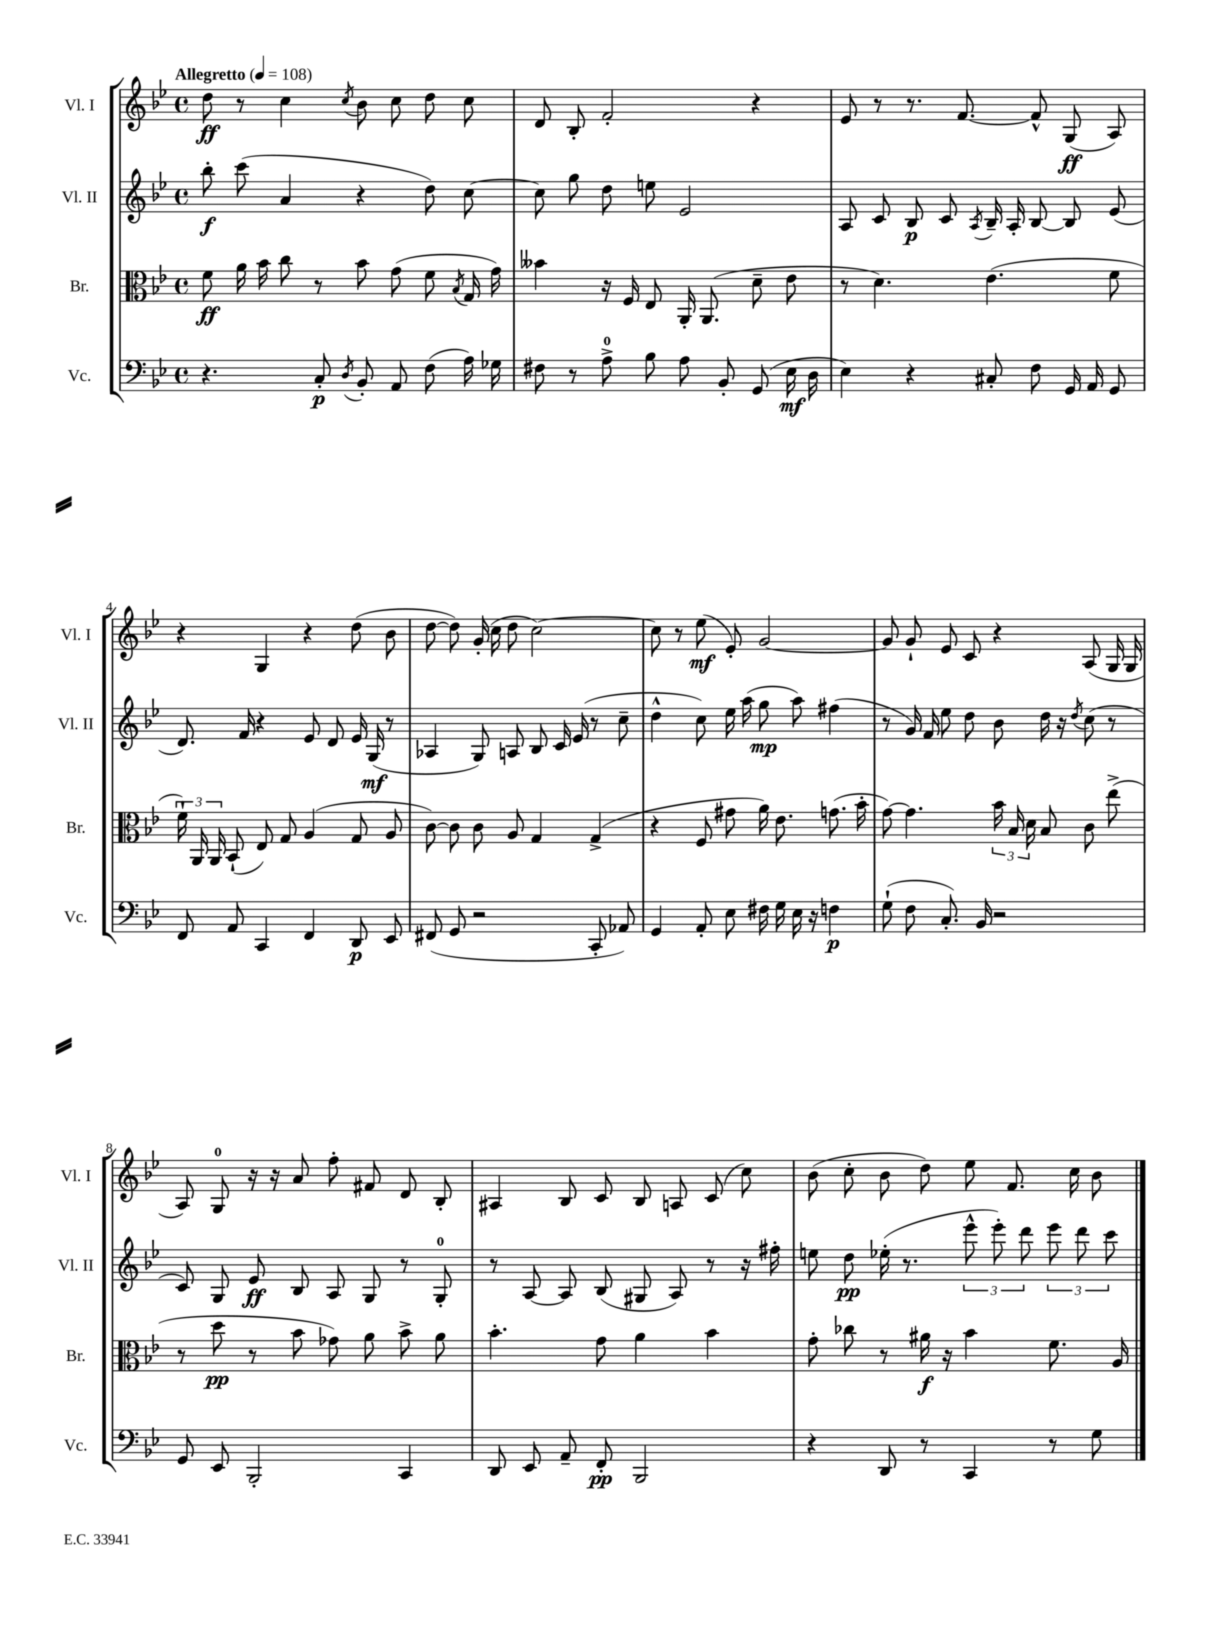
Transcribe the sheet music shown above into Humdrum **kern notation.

**kern	**dynam	**kern	**dynam	**kern	**dynam	**kern	**dynam
*part4	*part4	*part3	*part3	*part2	*part2	*part1	*part1
*staff4	*staff4	*staff3	*staff3	*staff2	*staff2	*staff1	*staff1
*I"Vc.	*	*I"Br.	*	*I"Vl. II	*	*I"Vl. I	*
*I'Vc.	*	*I'Br.	*	*I'Vl. II	*	*I'Vl. I	*
*clefF4	*	*clefC3	*	*clefG2	*	*clefG2	*
*k[b-e-]	*	*k[b-e-]	*	*k[b-e-]	*	*k[b-e-]	*
*M4/4	*	*M4/4	*	*M4/4	*	*M4/4	*
*met(c)	*	*met(c)	*	*met(c)	*	*met(c)	*
*MM108	*	*MM108	*	*MM108	*	*MM108	*
=1	=1	=1	=1	=1	=1	=1	=1
!	!	!	!	!	!	!LO:TX:a:B:t=Allegretto	!
4.r	.	8f\	ff	8bb-'\	f	8dd\	ff
.	.	16a\	.	(8ccc\	.	8r	.
.	.	16b-\	.	.	.	.	.
.	.	8cc\	.	4a/	.	4cc\	.
8C'/	p	8r	.	.	.	.	.
8qD/	.	.	.	.	.	8qcc/	.
8BB-'/	.	8b-\	.	4r	.	8b-\	.
8AA/	.	(8g\	.	.	.	8cc\	.
(8F\	.	8f\	.	8dd\)	.	8dd\	.
.	.	8qB-/	.	.	.	.	.
16A\)	.	16G/	.	[8cc\	.	8cc\	.
16G-X\	.	16g\)	.	.	.	.	.
=2	=2	=2	=2	=2	=2	=2	=2
8F#X\	.	4b--X\	.	8cc\]	.	8d/	.
8r	.	.	.	8gg\	.	8B-'/	.
8A^\	.	16r	.	8dd\	.	2f'/	.
.	.	16F/	.	.	.	.	.
8B-\	.	8E-/	.	8een\	.	.	.
8A\	.	16AA'/	.	2e-/	.	.	.
.	.	(8.AA/	.	.	.	.	.
8BB-'/	.	.	.	.	.	.	.
(8GG/	.	8d~\	.	.	.	4r	.
16E-\	mf	8e-\	.	.	.	.	.
16D\	.	.	.	.	.	.	.
=3	=3	=3	=3	=3	=3	=3	=3
4E-\)	.	8r	.	8A/	.	8e-/	.
.	.	4.d\)	.	8c/	.	8r	.
4r	.	.	.	8B-/	p	8.r	.
.	.	.	.	8c/	.	.	.
.	.	.	.	.	.	[8.f/	.
.	.	.	.	8qA/	.	.	.
8C#X'/	.	(4.e-\	.	16B-~/	.	.	.
.	.	.	.	16A'/	.	.	.
8F\	.	.	.	[8B-/	.	8f^^/]	.
16GG/	.	.	.	8B-/]	.	(8G/	ff
16AA/	.	.	.	.	.	.	.
8GG/	.	8f\	.	(8e-/	.	8A/)	.
!!LO:LB:g=z
=4	=4	=4	=4	=4	=4	=4	=4
8FF/	.	24f`\)	.	8.d/)	.	4r	.
.	.	24AA/	.	.	.	.	.
.	.	24AA/	.	.	.	.	.
8AA/	.	(8BB-`/	.	.	.	.	.
.	.	.	.	16f/	.	.	.
4CC/	.	8E-/)	.	4r	.	4G/	.
.	.	8G/	.	.	.	.	.
4FF/	.	(4A/	.	8e-/	.	4r	.
.	.	.	.	8d/	.	.	.
8DD/	p	8G/	.	16e-/	.	(8dd\	.
.	.	.	.	(16G/	mf	.	.
8EE-/	.	8A/	.	8r	.	8b-\	.
=5	=5	=5	=5	=5	=5	=5	=5
(8FF#X/	.	[8c\)	.	4A-X/	.	[8dd\	.
8GG/	.	8c\]	.	.	.	8dd\])	.
2r	.	8c\	.	8G/)	.	(16g'/	.
.	.	.	.	.	.	16cc\	.
.	.	8A/	.	8An/	.	8dd\	.
.	.	4G/	.	8B-/	.	[2cc\)	.
.	.	.	.	16c/	.	.	.
.	.	.	.	(16e-/	.	.	.
8CC'/	.	(4G^/	.	8r	.	.	.
8AA-X/)	.	.	.	8cc~\	.	.	.
=6	=6	=6	=6	=6	=6	=6	=6
4GG/	.	4r	.	4dd^^\	.	8cc\]	.
.	.	.	.	.	.	8r	.
8AA'/	.	8F/	.	8cc\)	.	(8ee-\	mf
8E-\	.	8g#X\	.	16ee-\	.	8e-'/)	.
.	.	.	.	(16aa\	.	.	.
16F#X\	.	16a\)	.	8gg\	mp	[2g/	.
16G\	.	8.e-\	.	.	.	.	.
16E-\	.	.	.	8aa\)	.	.	.
16r	.	.	.	.	.	.	.
4Fn\	p	(8.gn\	.	(4ff#X\	.	.	.
.	.	16b-'\	.	.	.	.	.
=7	=7	=7	=7	=7	=7	=7	=7
(8G`\	.	[8g\)	.	8r	.	8g/]	.
8F\	.	4.g\]	.	16g/)	.	8g`/	.
.	.	.	.	16f/	.	.	.
8.C'/)	.	.	.	8ee-\	.	8e-/	.
.	.	.	.	8dd\	.	8c/	.
16BB-/	.	.	.	.	.	.	.
2r	.	24b-\	.	8b-\	.	4r	.
.	.	24B-/	.	.	.	.	.
.	.	24d\	.	.	.	.	.
.	.	8B-/	.	16dd\	.	.	.
.	.	.	.	16r	.	.	.
.	.	.	.	8qdd/	.	.	.
.	.	8c\	.	(8cc\	.	(8A/	.
.	.	(8ee-^\	.	8r	.	16G/	.
.	.	.	.	.	.	16G/	.
!!LO:LB:g=z
=8	=8	=8	=8	=8	=8	=8	=8
8GG/	.	8r	.	8c/)	.	8A/)	.
8EE-/	.	8dd\	pp	8G/	.	8G/	.
2BBB-'/	.	8r	.	8e-/	ff	16r	.
.	.	.	.	.	.	16r	.
.	.	8b-\	.	8B-/	.	8a/	.
.	.	8g-X\)	.	8A/	.	8ff'\	.
.	.	8a\	.	8G/	.	8f#X/	.
4CC/	.	8b-^\	.	8r	.	8d/	.
.	.	8a\	.	8G'/	.	8B-'/	.
=9	=9	=9	=9	=9	=9	=9	=9
8DD/	.	4.b-'\	.	8r	.	4A#X/	.
8EE-/	.	.	.	[8A/	.	.	.
8AA~/	.	.	.	8A/]	.	8B-/	.
8FF'/	pp	8g\	.	(8B-/	.	8c/	.
2BBB-/	.	4a\	.	8G#X/	.	8B-/	.
.	.	.	.	8A/)	.	8An/	.
.	.	4b-\	.	8r	.	(8c/	.
.	.	.	.	16r	.	8cc\)	.
.	.	.	.	16ff#X'\	.	.	.
=10	=10	=10	=10	=10	=10	=10	=10
4r	.	8g'\	.	8een\	.	(8b-\	.
.	.	8cc-X\	.	8dd\	pp	8cc'\	.
8DD/	.	8r	.	(16ee-X'\	.	8b-\	.
.	.	.	.	8.r	.	.	.
8r	.	16a#X\	f	.	.	8dd\)	.
.	.	16r	.	.	.	.	.
4CC/	.	4b-\	.	12eee-^^\	.	8ee-\	.
.	.	.	.	12eee-'\)	.	.	.
.	.	.	.	.	.	8.f/	.
.	.	.	.	12ddd\	.	.	.
8r	.	8.f\	.	12eee-\	.	.	.
.	.	.	.	.	.	16cc\	.
.	.	.	.	12ddd\	.	.	.
8G\	.	.	.	.	.	8b-\	.
.	.	.	.	12ccc\	.	.	.
.	.	16A/	.	.	.	.	.
==	==	==	==	==	==	==	==
*-	*-	*-	*-	*-	*-	*-	*-
